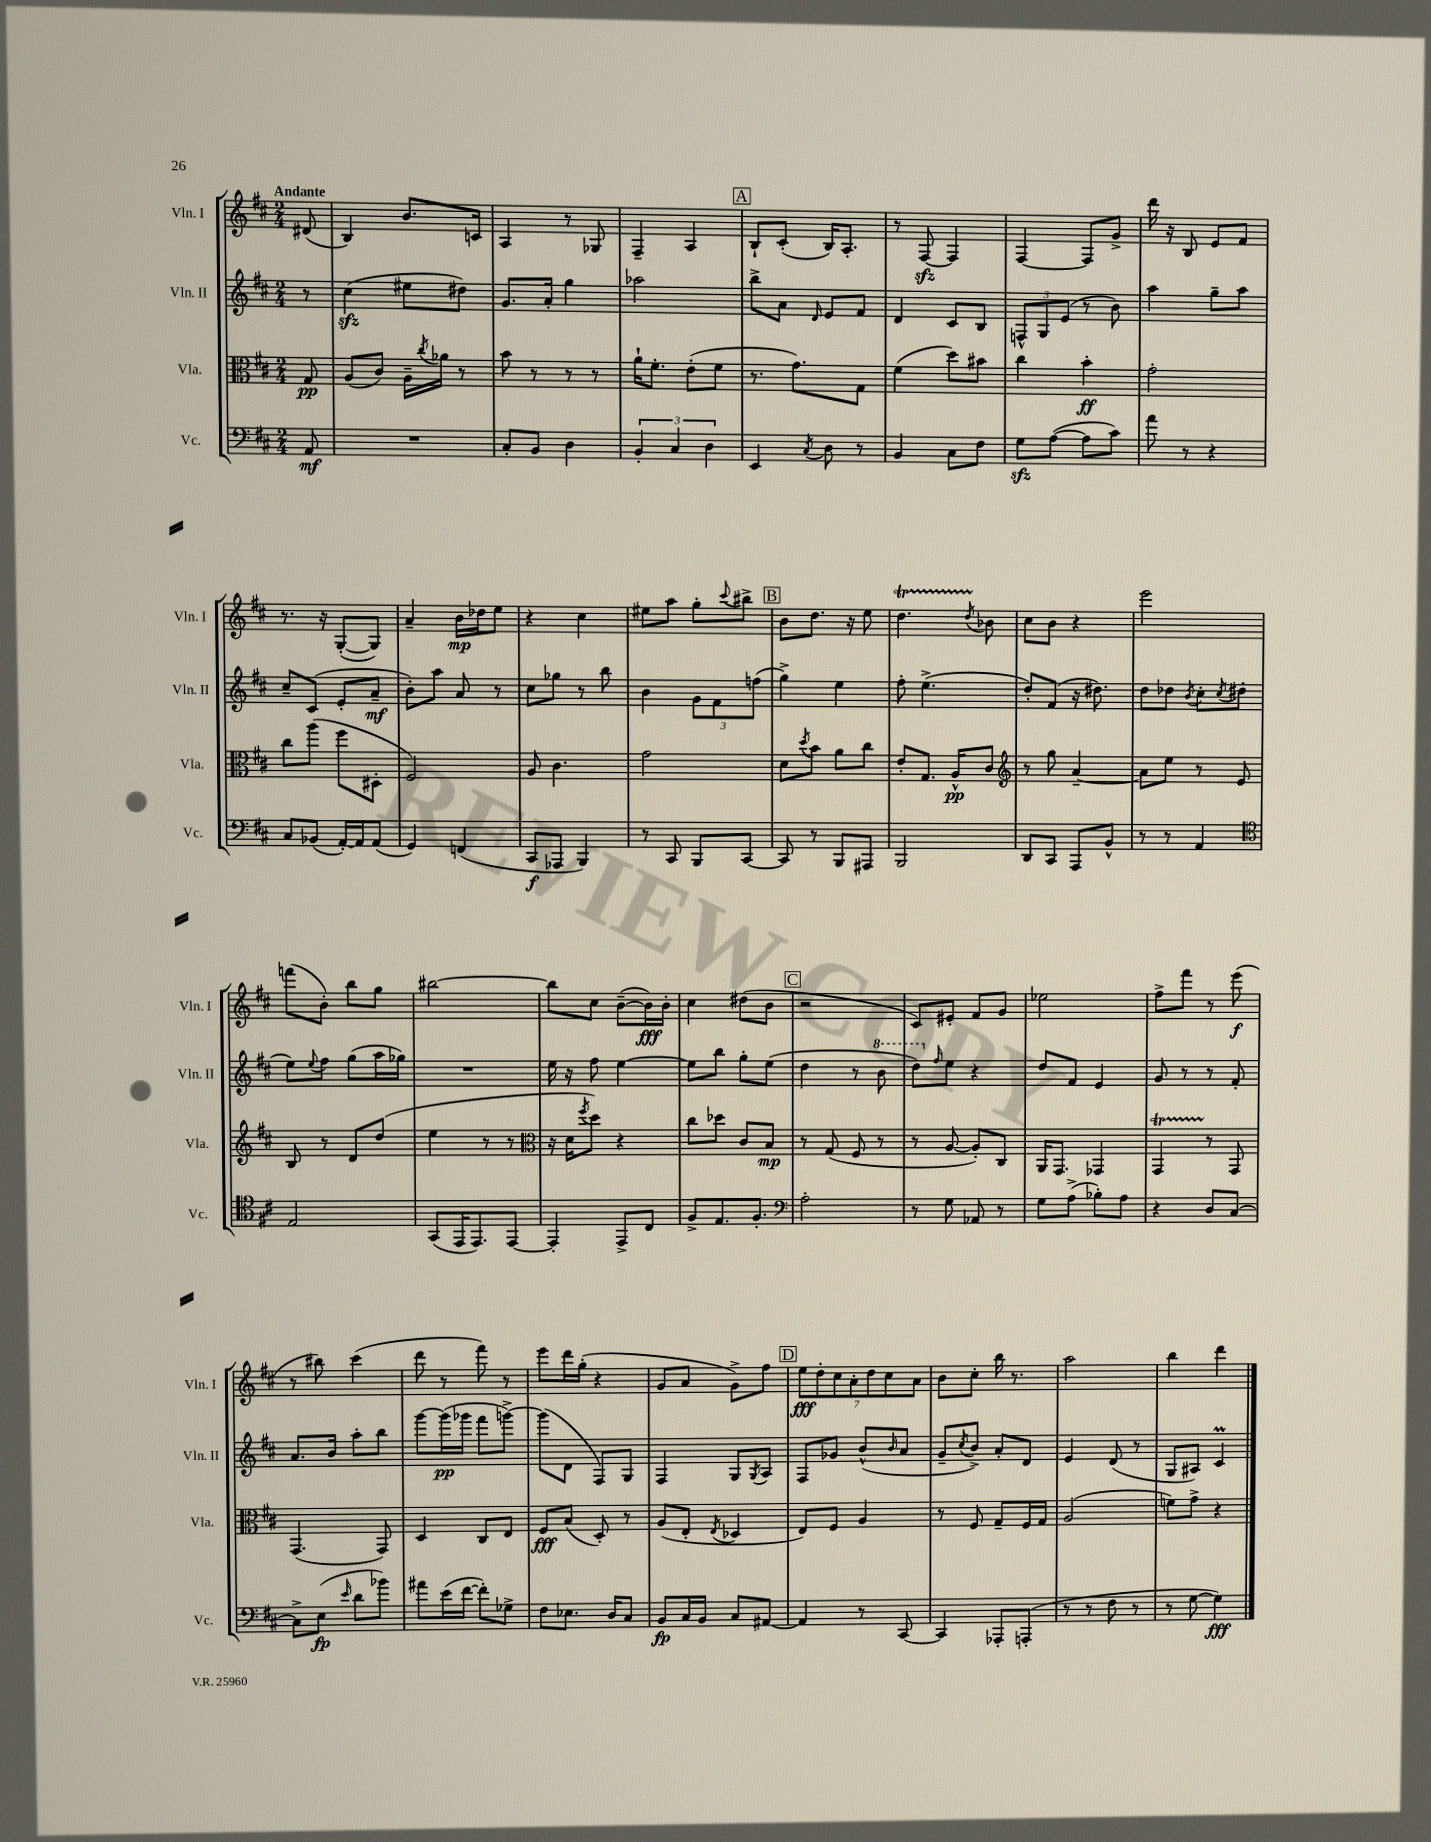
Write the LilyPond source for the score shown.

<<
\new StaffGroup <<
\new Staff = "s0" \with { instrumentName = "Vln. I" shortInstrumentName = "Vln. I" } {
    \clef treble \key d \major \numericTimeSignature \time 2/4 \partial 8 \tempo "Andante"
    dis'8( |
    b4) b'8. c'16 |
    a4 r8 ges8 |
    fis4-- a4 |
    \mark \markup { \box "A" } b8-! cis'8-.( b16) a8.-. |
    r8 fis8~\sfz fis4 |
    fis4~ fis8 g'8-> |
    d'''16 r16 b8 e'8 fis'8 |
    r8. r16 g8~-.( g8) |
    a'4-- b'16\mp des''16 e''8 |
    r4 cis''4 |
    eis''8 a''8 g''8-. \appoggiatura { cis'''8 } bis''8-> |
    \mark \markup { \box "B" } b'8 d''8. r16 e''8 |
    d''4.\startTrillSpan \acciaccatura { d''8 } bes'8\stopTrillSpan |
    cis''8 b'8 r4 |
    e'''2 |
    f'''8( b'8-.) b''8 g''8 |
    bis''2~ |
    bis''8 cis''8 b'8~--( b'16\fff) b'16-. |
    cis''4 dis''8( b'8 |
    \mark \markup { \box "C" } r2 |
    cis'8) eis'8-. fis'8 g'8 |
    ees''2 |
    fis''8-> fis'''8 r8 e'''8\f( |
    r8 bis''8) cis'''4( |
    d'''8 r8 fis'''8) r8 |
    e'''8 d'''16 g''16-.( r4 |
    g'8 a'8 g'8->) fis''8 |
    \mark \markup { \box "D" } \tuplet 7/4 { e''8\fff d''8-. cis''8 a'8-. d''8 cis''8 a'8 } |
    b'8 cis''8-. b''16 r8. |
    a''2 |
    b''4 d'''4 \bar "|." |
}
\new Staff = "s1" \with { instrumentName = "Vln. II" shortInstrumentName = "Vln. II" } {
    \clef treble \key d \major \numericTimeSignature \time 2/4 \partial 8
    r8 |
    cis''4\sfz( eis''8 dis''8) |
    g'8. a'16-. g''4 |
    aes''2 |
    \mark \markup { \box "A" } b''8-> a'8 \grace { d'16 } e'8 fis'8 |
    d'4 cis'8 b8 |
    \tuplet 3/2 { f8-^ g8 e'8( } r8 b'8) |
    a''4 g''8-- a''8 |
    cis''8-- cis'8( e'8-. a'8--\mf |
    b'8-.) a''8 a'8 r8 |
    cis''8 ges''8 r8 b''8 |
    b'4 \tuplet 3/2 { g'8 fis'8 f''8( } |
    \mark \markup { \box "B" } g''4->) e''4 |
    fis''8-. e''4.->( |
    d''8-.) fis'8( r16 dis''8.) |
    d''8 des''8 \acciaccatura { b'8 } cis''8-. \acciaccatura { cis''8 } dis''8( |
    e''8) \appoggiatura { e''8 } fis''8 g''8( a''16 ges''16) |
    R2 |
    e''16 r16 fis''8 e''4~ |
    e''8 b''8 g''8-. e''8( |
    \mark \markup { \box "C" } d''4 r8 \ottava #1 b''8 |
    d'''8) \ottava #0 \grace { fis''16 } e''8 r4 |
    d''8 fis'8 e'4 |
    g'8 r8 r8 fis'8-. |
    a'8. b'16 a''8-. b''8 |
    g'''8~ g'''16\pp( ges'''16 fis'''8 g'''8~->) |
    g'''8( d'8 fis8) g8 |
    fis4 g8 \acciaccatura { g8 } a8 |
    \mark \markup { \box "D" } fis8 ges'8 b'8-^( \grace { b'16 } a'8 |
    g'8-- \acciaccatura { cis''8 } b'8->) a'8-. d'8 |
    e'4 d'8( r8 |
    g8 ais8) cis'4\prall \bar "|." |
}
\new Staff = "s2" \with { instrumentName = "Vla." shortInstrumentName = "Vla." } {
    \clef alto \key d \major \numericTimeSignature \time 2/4 \partial 8
    g8\pp |
    a8( cis'8) a16-- \acciaccatura { cis''8 } aes'16 r8 |
    b'8 r8 r8 r8 |
    a'16-! fis'8.-. e'8-.( fis'8 |
    \mark \markup { \box "A" } r8. g'8.) g8 |
    fis'4( d''8) bis'8 |
    cis''4 b'4-.\ff |
    g'2-. |
    cis''8 a''8( fis''8 dis8-. |
    fis2) |
    a8 cis'4. |
    g'2 |
    \mark \markup { \box "B" } d'8 \acciaccatura { d''8 } b'8 a'8 cis''8 |
    e'8-. g8. a16-^\pp cis'8 |
    \clef treble r8 g''8 a'4~-- |
    a'8 e''8 r8 e'8 |
    b8 r8 d'8 d''8( |
    e''4 r8 r8 |
    \clef alto r16 d'16 \acciaccatura { fis''8 } d''8) r4 |
    cis''8 des''8 cis'8 b8\mp |
    \mark \markup { \box "C" } r8 g8( fis8 r8 |
    r8 a8~ a8-.) cis8 |
    a,16 g,8. ges,4 |
    g,4\startTrillSpan r8\stopTrillSpan g,8 |
    g,4.( g,8) |
    d4 cis8 e8 |
    fis8\fff b8( d8-.) r8 |
    a8( e8-. \acciaccatura { e8 } des4 |
    \mark \markup { \box "D" } e8) fis8 a4 |
    r8 fis8 g8-- fis16 g16 |
    a2( |
    f'8) g'8-> r4 \bar "|." |
}
\new Staff = "s3" \with { instrumentName = "Vc." shortInstrumentName = "Vc." } {
    \clef bass \key d \major \numericTimeSignature \time 2/4 \partial 8
    a,8\mf |
    R2 |
    cis8-. b,8 d4 |
    \tuplet 3/2 { b,4-. cis4 d4 } |
    \mark \markup { \box "A" } e,4 \acciaccatura { cis8 } d8 r8 |
    b,4 cis8 fis8 |
    g8\sfz a8~( a8 cis'8) |
    a'8 r8 r4 |
    cis8 bes,8( a,16~-.) a,16 a,8( |
    g,4) f,4( |
    cis,8\f aes,,8 b,,4) |
    r8 cis,8 b,,8 cis,8~ |
    \mark \markup { \box "B" } cis,8 r8 b,,8 ais,,8 |
    b,,2 |
    d,8 cis,8 a,,8 b,8-^ |
    r8 r8 a,4 |
    \clef tenor e2 |
    g,8( e,16 e,8.) e,8~ |
    e,4-. e,8-> cis8 |
    fis8-> e8. fis8.-. |
    \mark \markup { \box "C" } \clef bass a2-. |
    r8 g8 aes,8 r8 |
    g8 a8->( bes8-.) a8 |
    r4 d8 cis8~ |
    cis8-> e8\fp( \grace { e'16 } d'8 bes'8) |
    ais'8 e'16( fis'16~ fis'8-.) ges8-> |
    fis8 ees8. d16 cis8 |
    b,8\fp cis16 b,16 cis8 ais,8~ |
    \mark \markup { \box "D" } ais,4 r8 cis,8~ |
    cis,4 aes,,8-. a,,8-.( |
    r8 r8 fis8 r8 |
    r8 g8~ g4\fff) \bar "|." |
}
>>
>>
\layout { \context { \Score \remove "Bar_number_engraver" } }
